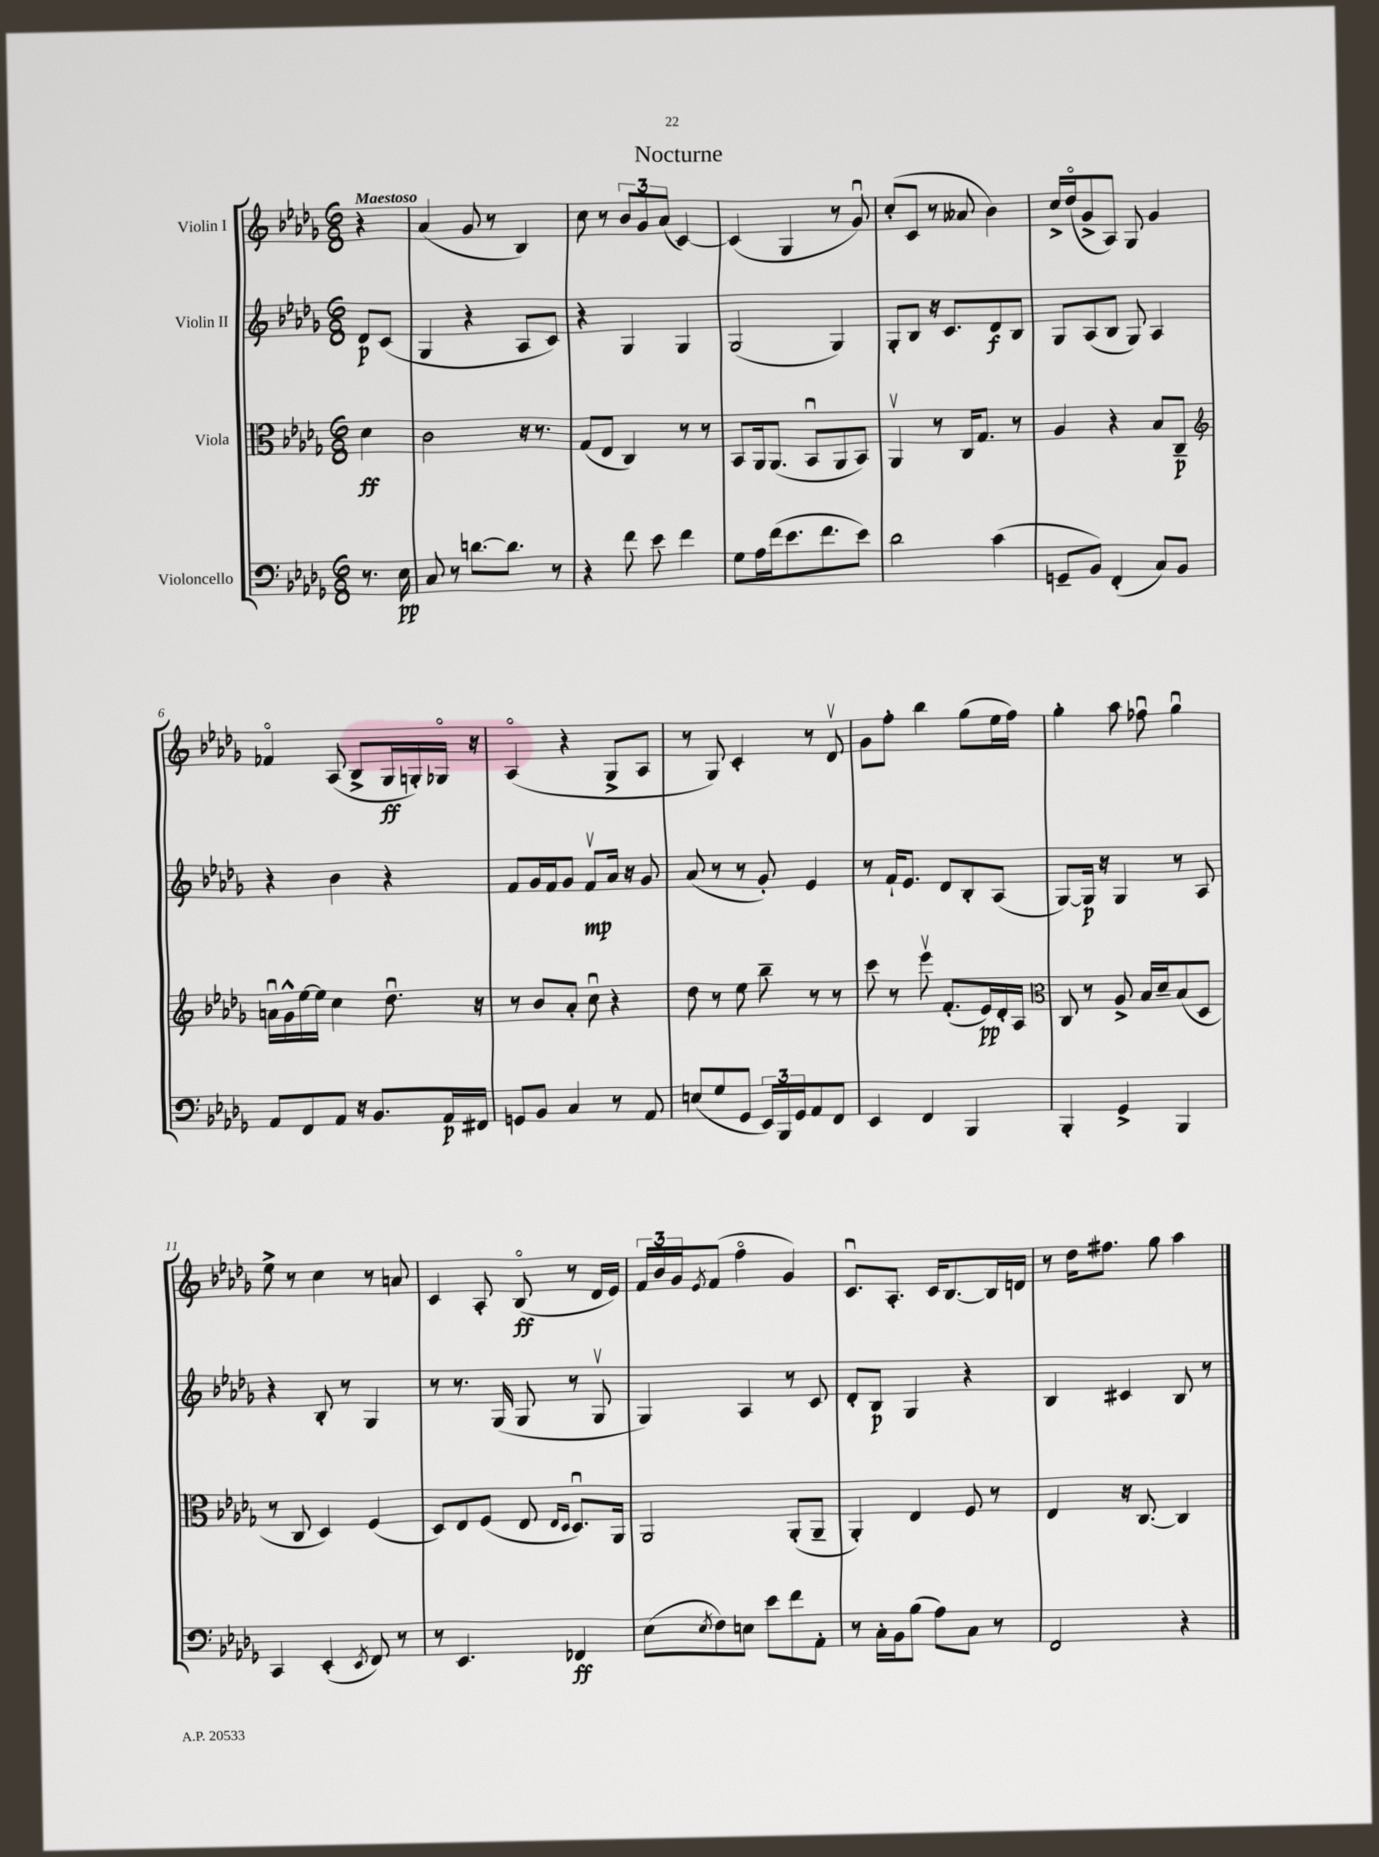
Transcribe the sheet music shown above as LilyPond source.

\header { title = "Nocturne" }
<<
\new StaffGroup <<
\new Staff = "s0" \with { instrumentName = "Violin I" } {
    \clef treble \key des \major \numericTimeSignature \time 6/8 \partial 4 \tempo "Maestoso"
    r4 |
    aes'4( ges'8 r8 bes4) |
    c''8 r8 \tuplet 3/2 { bes'8 ges'8 aes'8( } c'4~) |
    c'4( ges4 r8 ges'8\downbow) |
    c''8-.( c'8 r8 aeses'8 bes'4) |
    c''16-> des''16\flageolet( ges'8-> aes8) ges8 ges'4 |
    fes'4\flageolet aes8( bes8-> ges16\ff g16-.) ges16\flageolet r16 |
    aes4\flageolet( r4 ges8-> aes8 |
    r8 ges8) c'4-. r8 des'8\upbow |
    ges'8 f''8-. bes''4 ges''8( ees''16 f''16) |
    ges''4-. aes''8 fes''8\downbow ges''4\downbow |
    ees''8-> r8 c''4 r8 a'8 |
    c'4 aes8-. bes8\flageolet\ff( r8 des'16 ees'16) |
    \tuplet 3/2 { f'16 bes'16 ges'16 } \acciaccatura { ees'8 } f'8( f''4\flageolet ges'4) |
    c'8.\downbow aes8.-. c'16 bes8.~ bes16 d'16 |
    r8 des''16 fis''8. ges''8 aes''4 \bar "|." |
}
\new Staff = "s1" \with { instrumentName = "Violin II" } {
    \clef treble \key des \major \numericTimeSignature \time 6/8 \partial 4
    des'8\p c'8( |
    ges4 r4 aes8 c'8) |
    r4 ges4 ges4 |
    ges2( ges4) |
    ges8-. bes8 r16 c'8. des'8\f bes8 |
    ges8 aes8( bes8 ges8) aes4 |
    r4 bes'4 r4 |
    f'8 ges'16 f'16 ges'8 f'8\upbow\mp aes'16 r16 ges'8 |
    aes'8( r8 r8 ges'8-.) ees'4 |
    r8 f'16-! ees'8. des'8 bes8-. aes8( |
    ges8~) ges16\p r16 ges4 r8 aes8 |
    r4 bes8-. r8 ges4 |
    r8 r8. ges16( ges8 r8 ges8\upbow |
    ges4) aes4 r8 c'8 |
    des'8-. bes8\p ges4 r4 |
    bes4 cis'4 bes8 r8 \bar "|." |
}
\new Staff = "s2" \with { instrumentName = "Viola" } {
    \clef alto \key des \major \numericTimeSignature \time 6/8 \partial 4
    des'4\ff |
    c'2 r16 r8. |
    ges8( ees8 c4) r8 r8 |
    bes,8 aes,16 aes,8.( bes,8\downbow aes,8 bes,8) |
    aes,4\upbow r8 c16 ges8. r8 |
    aes4 r4 bes8 c8--\p |
    \clef treble a'16\downbow ges'16-^ ees''16~ ees''16 c''4 des''8.\downbow r16 |
    r8 bes'8 aes'8-. c''8\downbow r4 |
    des''8 r8 ees''8 bes''8-- r8 r8 |
    c'''8 r8 ees'''8\upbow f'8.-.( ees'16\pp) des'16-. aes16 |
    \clef alto c8 r8 aes8-> bes16 des'16-- bes8( des8 |
    r8 c8 des4) f4( |
    des8) ees8 f8( ees8 \grace { ees16 des16 } des8.\downbow) aes,16 |
    aes,2 aes,8-.( aes,8-- |
    aes,4-.) ees4 f8 r8 |
    ees4 r16 c8.~ c4 \bar "|." |
}
\new Staff = "s3" \with { instrumentName = "Violoncello" } {
    \clef bass \key des \major \numericTimeSignature \time 6/8 \partial 4
    r8. ees16\pp |
    c8 r8 d'8.~ d'8. r8 |
    r4 f'8 ees'8 f'4 |
    ges8 aes16 f'16( ees'8. f'8. ees'8) |
    des'2 c'4( |
    g,8-- bes,8) f,4-.( c8) bes,8 |
    aes,8 f,8 aes,8 r16 bes,8. aes,16\p fis,16 |
    g,8 bes,8 c4 r8 aes,8 |
    e8( ges8 ges,8 \tuplet 3/2 { ees,16) bes,,16 ges,16 } aes,8 f,8 |
    ees,4 f,4 bes,,4 |
    bes,,4-. ges,4-> bes,,4 |
    c,4 ees,4-.( \acciaccatura { ees,8 } f,8) r8 |
    r8 ees,4. fes,4\ff |
    ees8( \acciaccatura { ees8 } f8) e8 ees'8 f'8 aes,8-. |
    r8 c16-. bes,16 bes8( aes8) c8 r8 |
    f,2 r4 \bar "|." |
}
>>
>>
